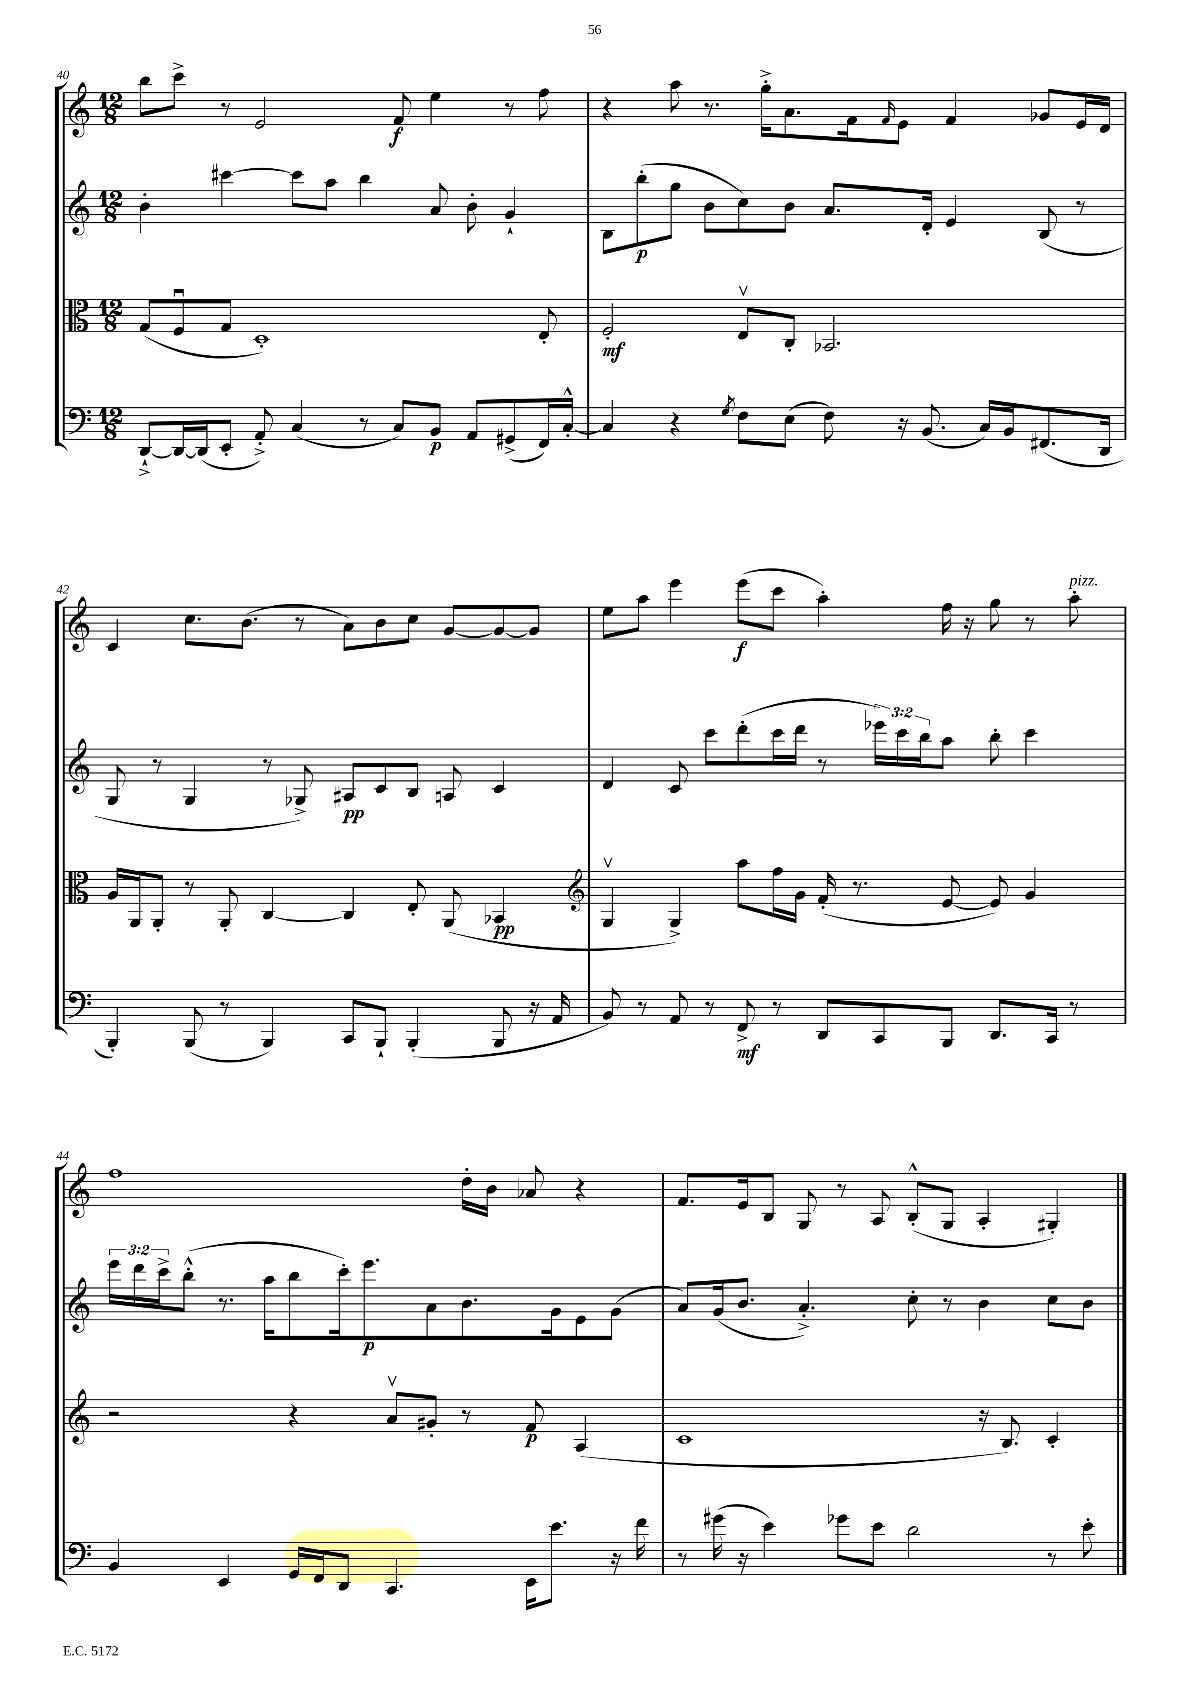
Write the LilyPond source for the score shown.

<<
\new StaffGroup <<
\new Staff = "s0" {
    \clef treble \key c \major \numericTimeSignature \time 12/8
    b''8 c'''8-> r8 e'2 f'8\f e''4 r8 f''8 |
    r4 a''8 r8. g''16-.-> a'8. f'16 \grace { f'16 } e'8 f'4 ges'8 e'16 d'16 |
    c'4 c''8. b'8.( r8 a'8) b'8 c''8 g'8~ g'8~ g'8 |
    e''8 a''8 e'''4 e'''8\f( c'''8 a''4-.) f''16 r16 g''8 r8 a''8-.^\markup { \italic "pizz." } |
    f''1 d''16-. b'16 aes'8 r4 |
    f'8. e'16 b8 g8 r8 a8 b8-.-^( g8 a4-. gis4-.) \bar "|." |
}
\new Staff = "s1" {
    \clef treble \key c \major \numericTimeSignature \time 12/8 \override Staff.TupletNumber.text = #tuplet-number::calc-fraction-text
    b'4-. cis'''4~ cis'''8 a''8 b''4 a'8 b'8-. g'4-! |
    b8 b''8-.\p( g''8 b'8 c''8) b'8 a'8. d'16-. e'4 b8( r8 |
    g8 r8 g4 r8 ges8->) ais8\pp c'8 b8 a8 c'4 |
    d'4 c'8 c'''8 d'''8-.( c'''16 d'''16 r8 \tuplet 3/2 { ees'''16) c'''16 b''16 } a''8 b''8-. c'''4 |
    \tuplet 3/2 { e'''16 d'''16 c'''16-> } b''8-.-^( r8. a''16 b''8 c'''16-.) e'''8.\p a'8 b'8. g'16 e'8 g'8( |
    a'8) g'16( b'8. a'4.-.->) c''8-. r8 b'4 c''8 b'8 \bar "|." |
}
\new Staff = "s2" {
    \clef alto \key c \major \numericTimeSignature \time 12/8
    g8( f8\downbow g8 d1-.) e8-. |
    f2-.\mf e8\upbow c8-. bes,2. |
    a16 a,16 a,8-. r8 a,8-. c4~ c4 e8-. a,8( bes,4\pp |
    \clef treble g4\upbow g4->) a''8 f''16 g'16 f'16-.( r8. e'8~ e'8) g'4 |
    r2 r4 a'8\upbow gis'8-. r8 f'8\p a4( |
    c'1 r16 b8.) c'4-. \bar "|." |
}
\new Staff = "s3" {
    \clef bass \key c \major \numericTimeSignature \time 12/8
    d,8~-!-> d,16~ d,16( e,8-. a,8-.->) c4( r8 c8) b,8\p a,8 gis,8->( f,16) c16~-.-^ |
    c4 r4 \acciaccatura { g8 } f8 e8( f8) r16 b,8.( c16) b,16 fis,8.( d,16 |
    b,,4-.) b,,8( r8 b,,4) c,8 b,,8-! b,,4-.( b,,8 r16 a,16 |
    b,8) r8 a,8 r8 f,8->\mf r8 d,8 c,8 b,,8 d,8. c,16 r8 |
    b,4 e,4 g,16 f,16 d,8 c,4. e,16 e'8. r16 f'16 |
    r8 gis'16( r16 e'4) ges'8 e'8 d'2 r8 e'8-. \bar "|." |
}
>>
>>
\layout { \context { \Score currentBarNumber = #40 } }
